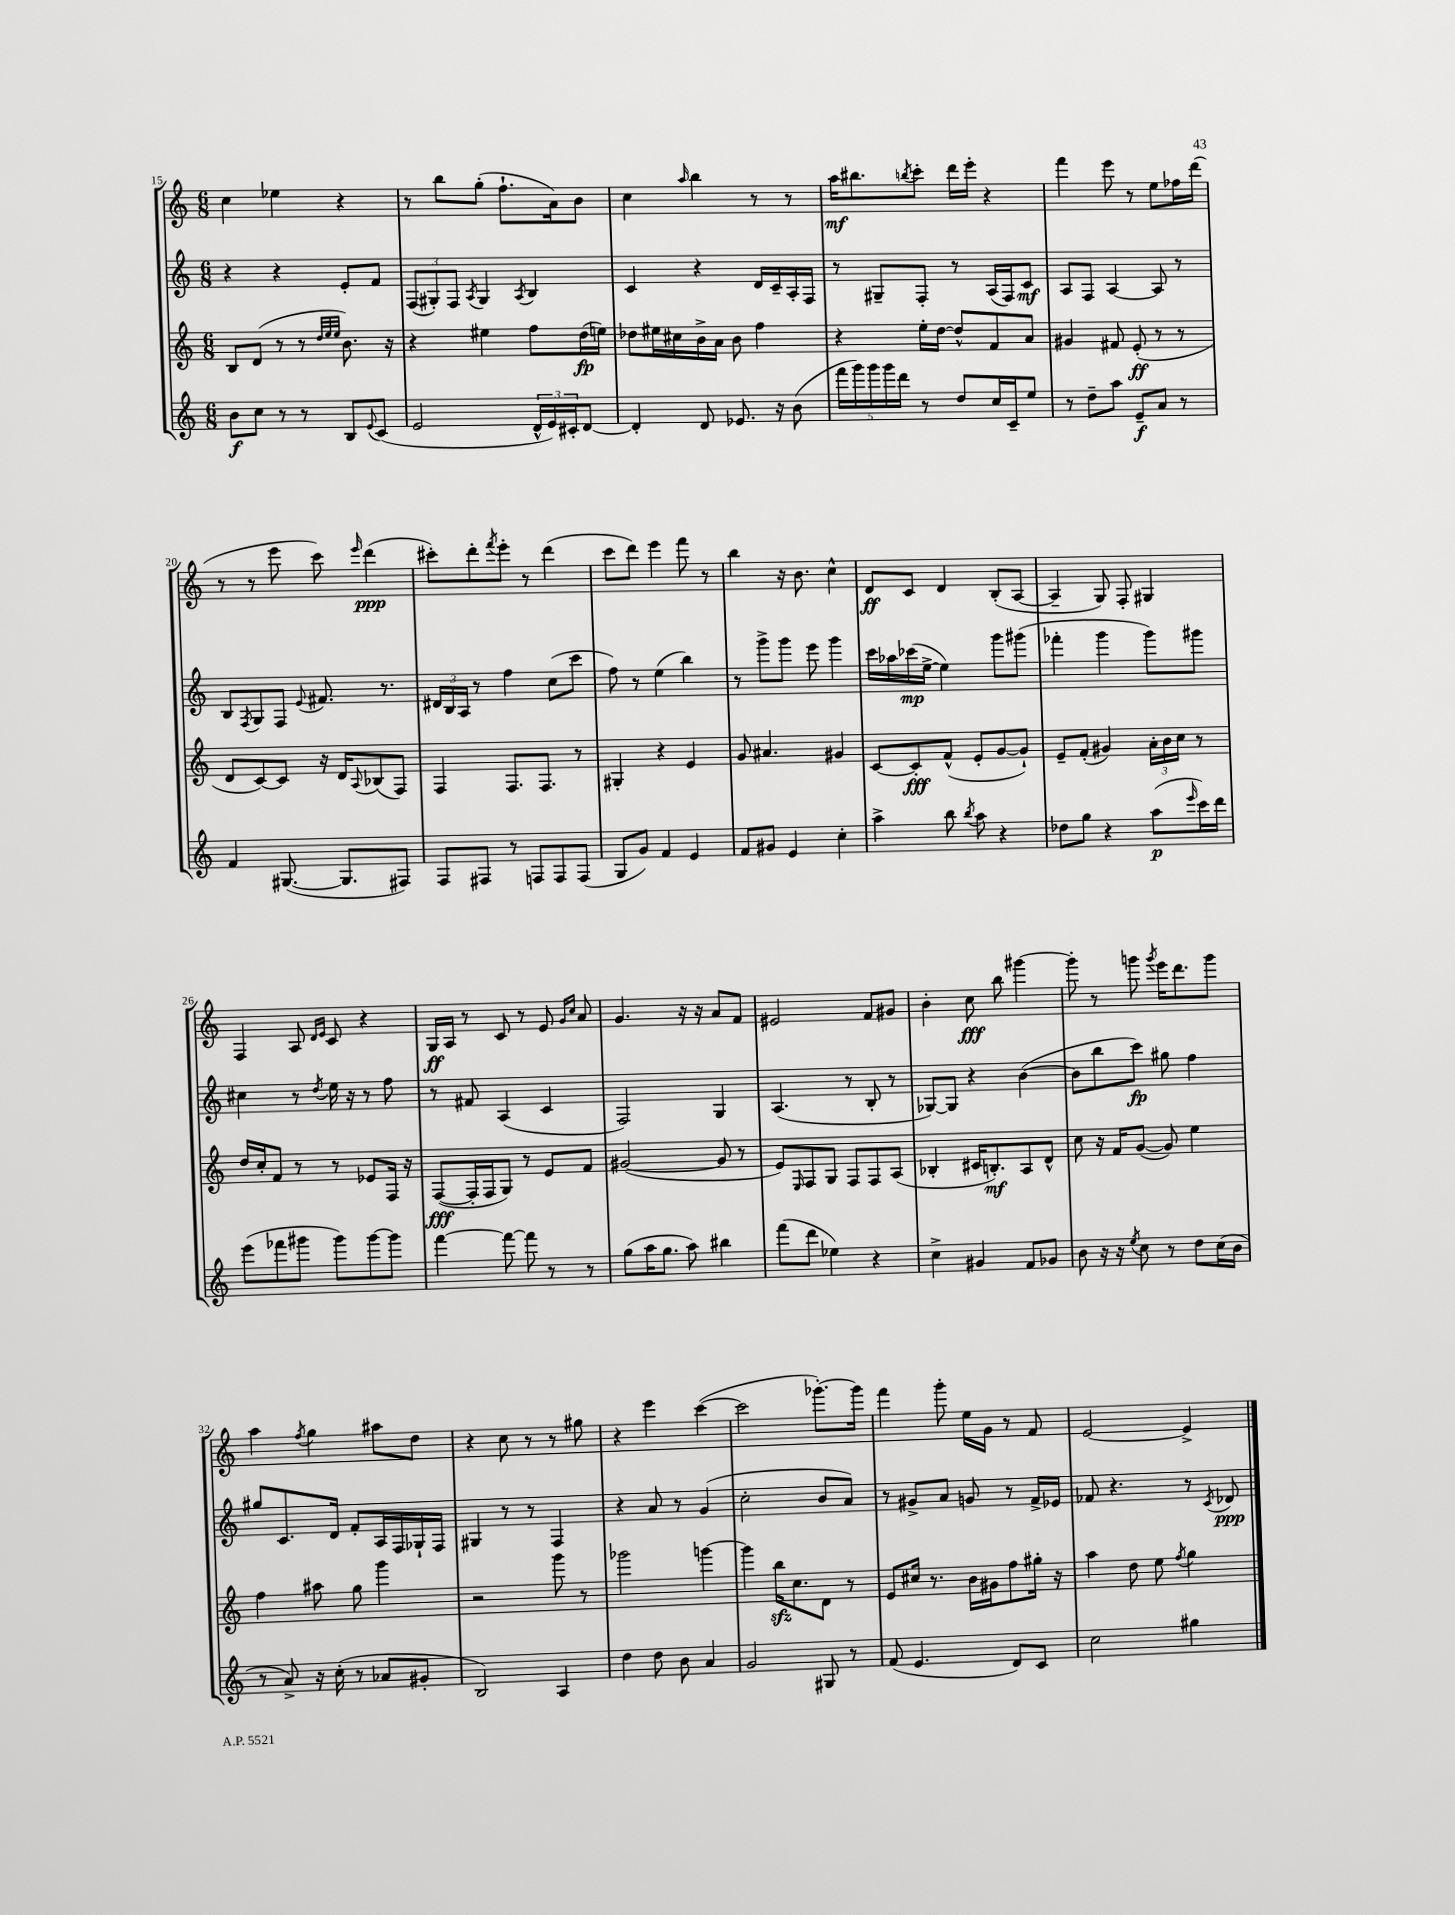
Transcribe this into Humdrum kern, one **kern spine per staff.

**kern	**kern	**kern	**kern
*staff4	*staff3	*staff2	*staff1
*clefG2	*clefG2	*clefG2	*clefG2
*k[]	*k[]	*k[]	*k[]
*M6/8	*M6/8	*M6/8	*M6/8
8b	8B	4r	4cc
8cc	(8d	.	.
8r	8r	4r	4ee-
8r	8r	.	.
.	32qqdd	.	.
.	32qqee	.	.
.	32qqee	.	.
8B	8.b)	8e'	4r
8qqe	.	.	.
(8c	.	8f	.
.	16r	.	.
=	=	=	=
2e	4r	(12F	8r
.	.	12G#')	.
.	.	.	8bb
.	.	12F	.
.	.	8qA	.
.	4ee#	4G#	(8gg'
.	.	.	8.ff`
.	.	8qA	.
24d^^	8ff	4B	.
24e)	.	.	.
.	.	.	16a)
24c#'	.	.	.
[8d	(16dd	.	8b
.	16ee)	.	.
=	=	=	=
4d']	8dd-	4c	4cc
.	16ee#	.	.
.	16cc#	.	.
.	.	.	16qqaa
8d	16b^	4r	4bb
.	16a	.	.
8.e-	8b	.	.
.	4ff	16d	8r
16r	.	16c~	.
(8b	.	16A'	8r
.	.	16F	.
=	=	=	=
20fff	4r	8r	16aa
20ggg)	.	.	.
.	.	.	8.bb#
20ggg	.	.	.
.	.	8G#~	.
20ggg	.	.	.
20ddd	.	.	.
.	.	.	8qbb
8r	16ee'	8F'	8ccc'
.	[16dd	.	.
8dd	8dd^^]	8r	16ddd
.	.	.	16eee'
16cc	8f	(16A	4r
16c~	.	16F)	.
8ee	8a	8c	.
=	=	=	=
8r	4g#	8A	4fff
8dd~	.	8F	.
8aa	8f#	[4A	8eee
8e~	(8e'	.	8r
8a	8r	8A]	8ee
8r	8r	8r	16ff-
.	.	.	(16ddd
=	=	=	=
4f	8d	8B	8r
.	.	8qF	.
.	[8c)	8G	8r
([8.G#	8c]	8F	8eee
.	.	8qqe	.
.	16r	8.f#	8ccc)
8.G#]	16d	.	.
.	8qqA	.	16qqeee
.	(8B-	.	(4ddd
.	.	8.r	.
8F#)	8F)	.	.
=	=	=	=
8F	4F	24d#	8ccc#')
.	.	24B	.
.	.	24A	.
8F#	.	8r	8ddd'
.	.	.	8qfff
8r	8.F	4ff	8eee'
8F	.	.	8r
.	8.F	.	.
8F	.	(8cc	(4ddd
(8F	8r	8ccc	.
=	=	=	=
8G	4G#'	8ff)	8ccc
8g)	.	8r	8ddd)
4f	4r	(4ee	4eee
4e	4e	4bb)	8fff
.	.	.	8r
=	=	=	=
8f	8g	8r	4bb
8g#	4.a#	8ggg^	.
4e	.	8ggg	16r
.	.	.	8.b
.	.	8eee	.
4cc'	4g#	4ggg	4cc^^
=	=	=	=
4aa^	[8c	16ccc	8d
.	.	16aa-	.
.	8c']	(16ccc-	8c
.	.	[16ee^	.
8bb	(8f^^	4ee])	4d
8qbb	.	.	.
8aa	8e'	.	.
4r	[8g	8ggg	(8B'
.	8g`])	(8ggg#	[8A
=	=	=	=
8dd-	8e~	4fff-'	4A~]
8gg	(8f'	.	.
4r	4g#)	4ggg	8G)
.	.	.	8F'
(8aa	24a'	8ggg)	4G#
.	24b	.	.
.	24cc	.	.
16qqeee	.	.	.
16ccc)	8r	8ggg#	.
16ddd	.	.	.
=	=	=	=
(8eee	16dd	4cc#	4F
.	16cc'	.	.
8fff-	8f	.	.
8ggg#	8r	8r	8A
.	.	.	16qqd
.	.	8qdd	16qqe
8ggg#)	8r	16ee	8c
.	.	16r	.
[8ggg#	8e-	8r	4r
8ggg#]	16F	8ff	.
.	16r	.	.
=	=	=	=
[4fff	([8F	8r	16G
.	.	.	16A
.	16F']	8f#	8r
.	16F	.	.
8fff_	8G)	(4A	8c
8fff]	8r	.	8r
8r	8e	4c	8e
.	.	.	16qqg
.	.	.	16qqcc
8r	8f	.	8a
=	=	=	=
(8gg	([2g#	2F)	4.g
16aa	.	.	.
8.gg	.	.	.
8aa)	.	.	16r
.	.	.	16r
4bb#	8g#]	4G	8a
.	8r	.	8f
=	=	=	=
(8fff	8e)	(4.A	2e#
.	16qqE	.	.
8ddd	8F	.	.
4ee-)	8G	.	.
.	8F	8r	.
4r	8F	8B'	8f
.	(8A	8r	8g#
=	=	=	=
4cc^	4B-'	[8G-)	4b'
.	.	8G-]	.
4g#	16c#	4r	8cc
.	8.B')	.	.
.	.	.	8bb
8f	8A	([4b	[4ggg#
8g-	8d^^	.	.
=	=	=	=
8b	8cc	8b]	8ggg#']
16r	16r	8bb	8r
16r	16f	.	.
8qee	.	.	.
8cc	([8g	8ccc)	8ggg
.	.	.	8qggg
8r	8g])	8gg#	16eee
.	.	.	8.ddd
8dd	4ee	4ff	.
(16cc	.	.	8ggg
16b	.	.	.
=	=	=	=
8r	4ff	8gg#	4aa
8a^)	.	8.c	.
.	.	.	8qff
16r	8aa#	.	4gg
(16cc'	.	16d	.
8r	8gg	8f'	.
8a-	4ggg	16A	8aa#
.	.	16F	.
8g#'	.	16G-`	8dd
.	.	16F	.
=	=	=	=
2B)	2r	4G#	4r
.	.	8r	8cc
.	.	8r	8r
4A	8ggg	4F	8r
.	8r	.	8gg#
=	=	=	=
4dd	2ggg-	4r	4r
8dd	.	8a	4eee
8b	.	8r	.
4a	[4ggg	(4g	([4ccc
=	=	=	=
2g	4ggg]	2cc'	2ccc]
.	16bb	.	.
.	8.cc	.	.
8G#	8d	8b	[8.ggg-')
8r	8r	8a)	.
.	.	.	16ggg-]
=	=	=	=
(8f	8e	8r	4fff
4.e	16cc#	8g#^	.
.	8.r	.	.
.	.	8a	8ggg'
.	16b	8g	16ee
.	16g#	.	16g
8d)	8ff	8r	8r
8c	16gg#'	16f^	8f
.	16r	16e-	.
=	=	=	=
2cc	4aa	8f-	[2e
.	.	4.r	.
.	8dd	.	.
.	8ee	.	.
.	8qff	.	.
4gg#	4gg	8r	4e^]
.	.	8qc	.
.	.	8d-	.
==	==	==	==
*-	*-	*-	*-
